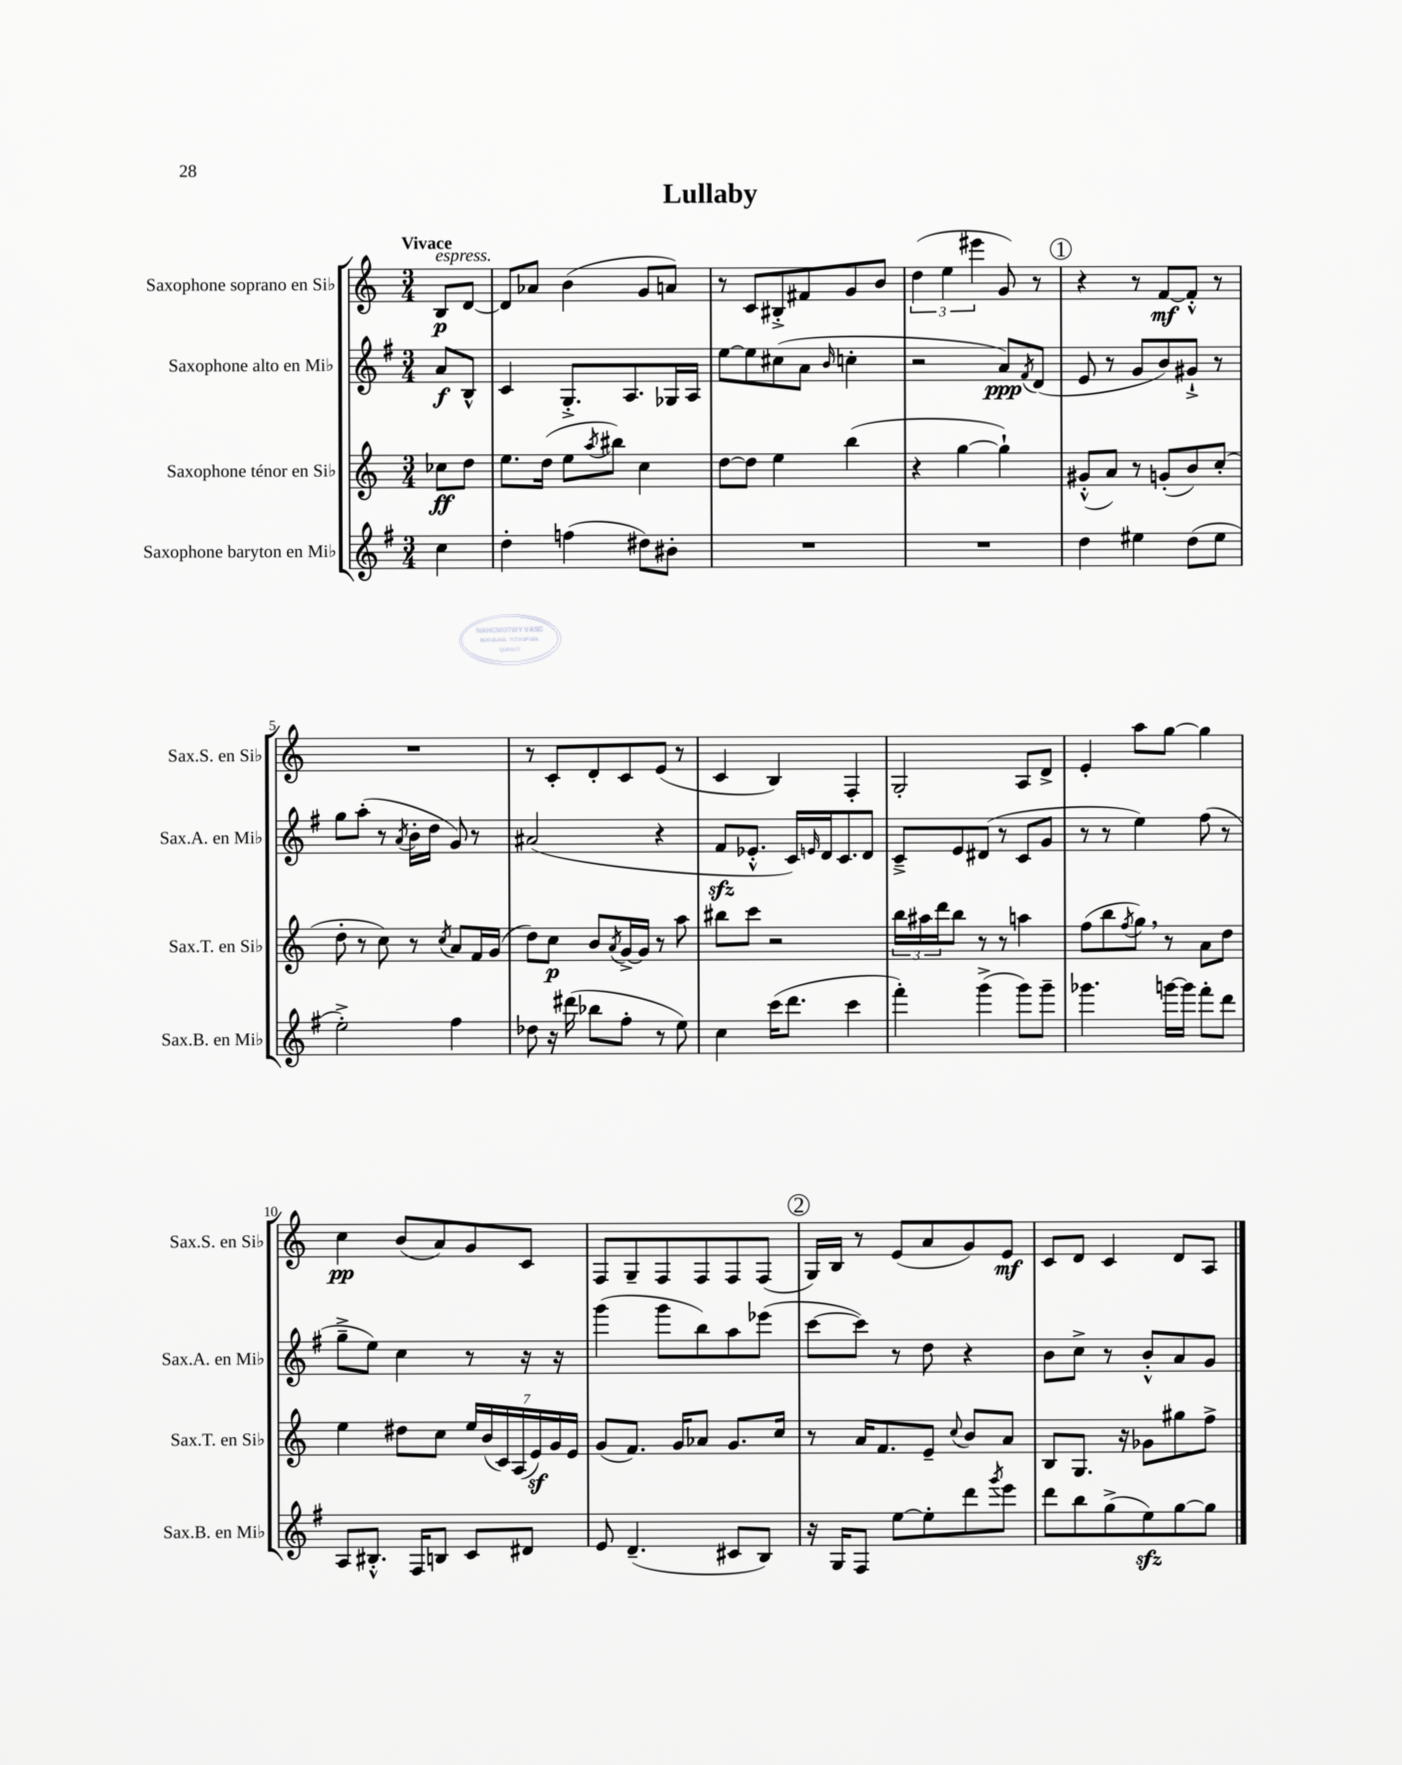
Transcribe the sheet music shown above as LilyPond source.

\header { title = "Lullaby" }
<<
\new StaffGroup <<
\new Staff = "s0" \with { instrumentName = "Saxophone soprano en Sib" shortInstrumentName = "Sax.S. en Sib" } {
    \clef treble \key c \major \numericTimeSignature \time 3/4 \partial 4 \tempo "Vivace"
    b8\p^\markup { \italic "espress." } d'8~ |
    d'8 aes'8 b'4( g'8 a'8) |
    r8 c'8 bis8-.-> fis'8 g'8 b'8 |
    \tuplet 3/2 { d''4( e''4 eis'''4 } g'8) r8 |
    \mark \markup { \circle "1" } r4 r8 f'8~\mf f'8-.-^ r8 |
    R2. |
    r8 c'8-. d'8-. c'8 e'8( r8 |
    c'4 b4) f4-. |
    g2-. a8 d'8-> |
    e'4-. a''8 g''8~ g''4 |
    c''4\pp b'8( a'8) g'8 c'8 |
    f8 g8-- f8 f8 f8 f8( |
    \mark \markup { \circle "2" } g16) b16 r8 e'8( a'8 g'8) e'8\mf |
    c'8 d'8 c'4 d'8 a8 \bar "|." |
}
\new Staff = "s1" \with { instrumentName = "Saxophone alto en Mib" shortInstrumentName = "Sax.A. en Mib" } {
    \clef treble \key g \major \numericTimeSignature \time 3/4 \partial 4
    a'8\f b8-^ |
    c'4 g8.-.-> a8. ges16 a16 |
    e''8~ e''8 cis''8( a'8 \grace { b'16 } c''4-. |
    r2 a'8\ppp) \acciaccatura { fis'8 } d'8( |
    \mark \markup { \circle "1" } e'8 r8 g'8 b'8) gis'8-!-> r8 |
    g''8 a''8-.( r8 \acciaccatura { a'8 } b'16-. d''16 g'8) r8 |
    ais'2( r4 |
    fis'8\sfz ees'8.-.-^ c'16) \grace { e'16 } d'16 c'8. d'8 |
    c'8---> e'8 dis'8( r8 c'8 g'8 |
    r8 r8 e''4) fis''8( r8 |
    g''8---> e''8) c''4 r8 r16 r16 |
    g'''4( g'''8 b''8) a''8 ees'''8( |
    \mark \markup { \circle "2" } c'''8~ c'''8) r8 d''8 r4 |
    b'8 c''8-> r8 b'8-.-^ a'8 g'8 \bar "|." |
}
\new Staff = "s2" \with { instrumentName = "Saxophone ténor en Sib" shortInstrumentName = "Sax.T. en Sib" } {
    \clef treble \key c \major \numericTimeSignature \time 3/4 \partial 4
    ces''8\ff d''8 |
    e''8. d''16( e''8 \acciaccatura { a''8 } bis''8) c''4 |
    d''8~ d''8 e''4 b''4( |
    r4 g''4~ g''4-!) |
    \mark \markup { \circle "1" } gis'8-.-^( a'8) r8 g'8-.( b'8) c''8-.( |
    d''8-. r8 c''8) r8 \acciaccatura { c''8 } a'8 f'16 g'16( |
    d''8) c''8\p b'8 \acciaccatura { a'8 } g'16~-> g'16 r8 a''8 |
    bis''8 c'''8 r2 |
    \tuplet 3/2 { b''16 ais''16 d'''16 } b''8 r8 r8 a''4 |
    f''8( b''8 \acciaccatura { f''8 } g''8) \breathe r8 a'8 d''8 |
    e''4 dis''8 c''8 \tuplet 7/4 { e''16 b'16( c'16) a16( e'16\sf) g'16 e'16 } |
    g'8( f'8.) g'16 aes'8 g'8. c''16 |
    \mark \markup { \circle "2" } r8 a'16 f'8. e'8-- \appoggiatura { c''8 } b'8 a'8 |
    b8 g8. r16 ges'8 gis''8 f''8-> \bar "|." |
}
\new Staff = "s3" \with { instrumentName = "Saxophone baryton en Mib" shortInstrumentName = "Sax.B. en Mib" } {
    \clef treble \key g \major \numericTimeSignature \time 3/4 \partial 4
    c''4 |
    d''4-. f''4( dis''8) bis'8-. |
    R2. |
    R2. |
    \mark \markup { \circle "1" } d''4 eis''4 d''8( eis''8 |
    e''2-.->) fis''4 |
    des''8 r16 dis'''16( bes''8 fis''8-. r8 e''8) |
    c''4 c'''16( d'''8. c'''4 |
    fis'''4-.) g'''4->( g'''8) g'''8-- |
    ges'''4. g'''16~ g'''16 fis'''8-. d'''8 |
    a8 bis8.-.-^ fis16 b8 c'8 dis'8 |
    e'8 d'4.--( cis'8 b8) |
    \mark \markup { \circle "2" } r16 g16 fis8 e''8~ e''8-. d'''8 \acciaccatura { g'''8 } e'''8 |
    d'''8 b''8 g''8->( e''8\sfz) g''8~ g''8 \bar "|." |
}
>>
>>
